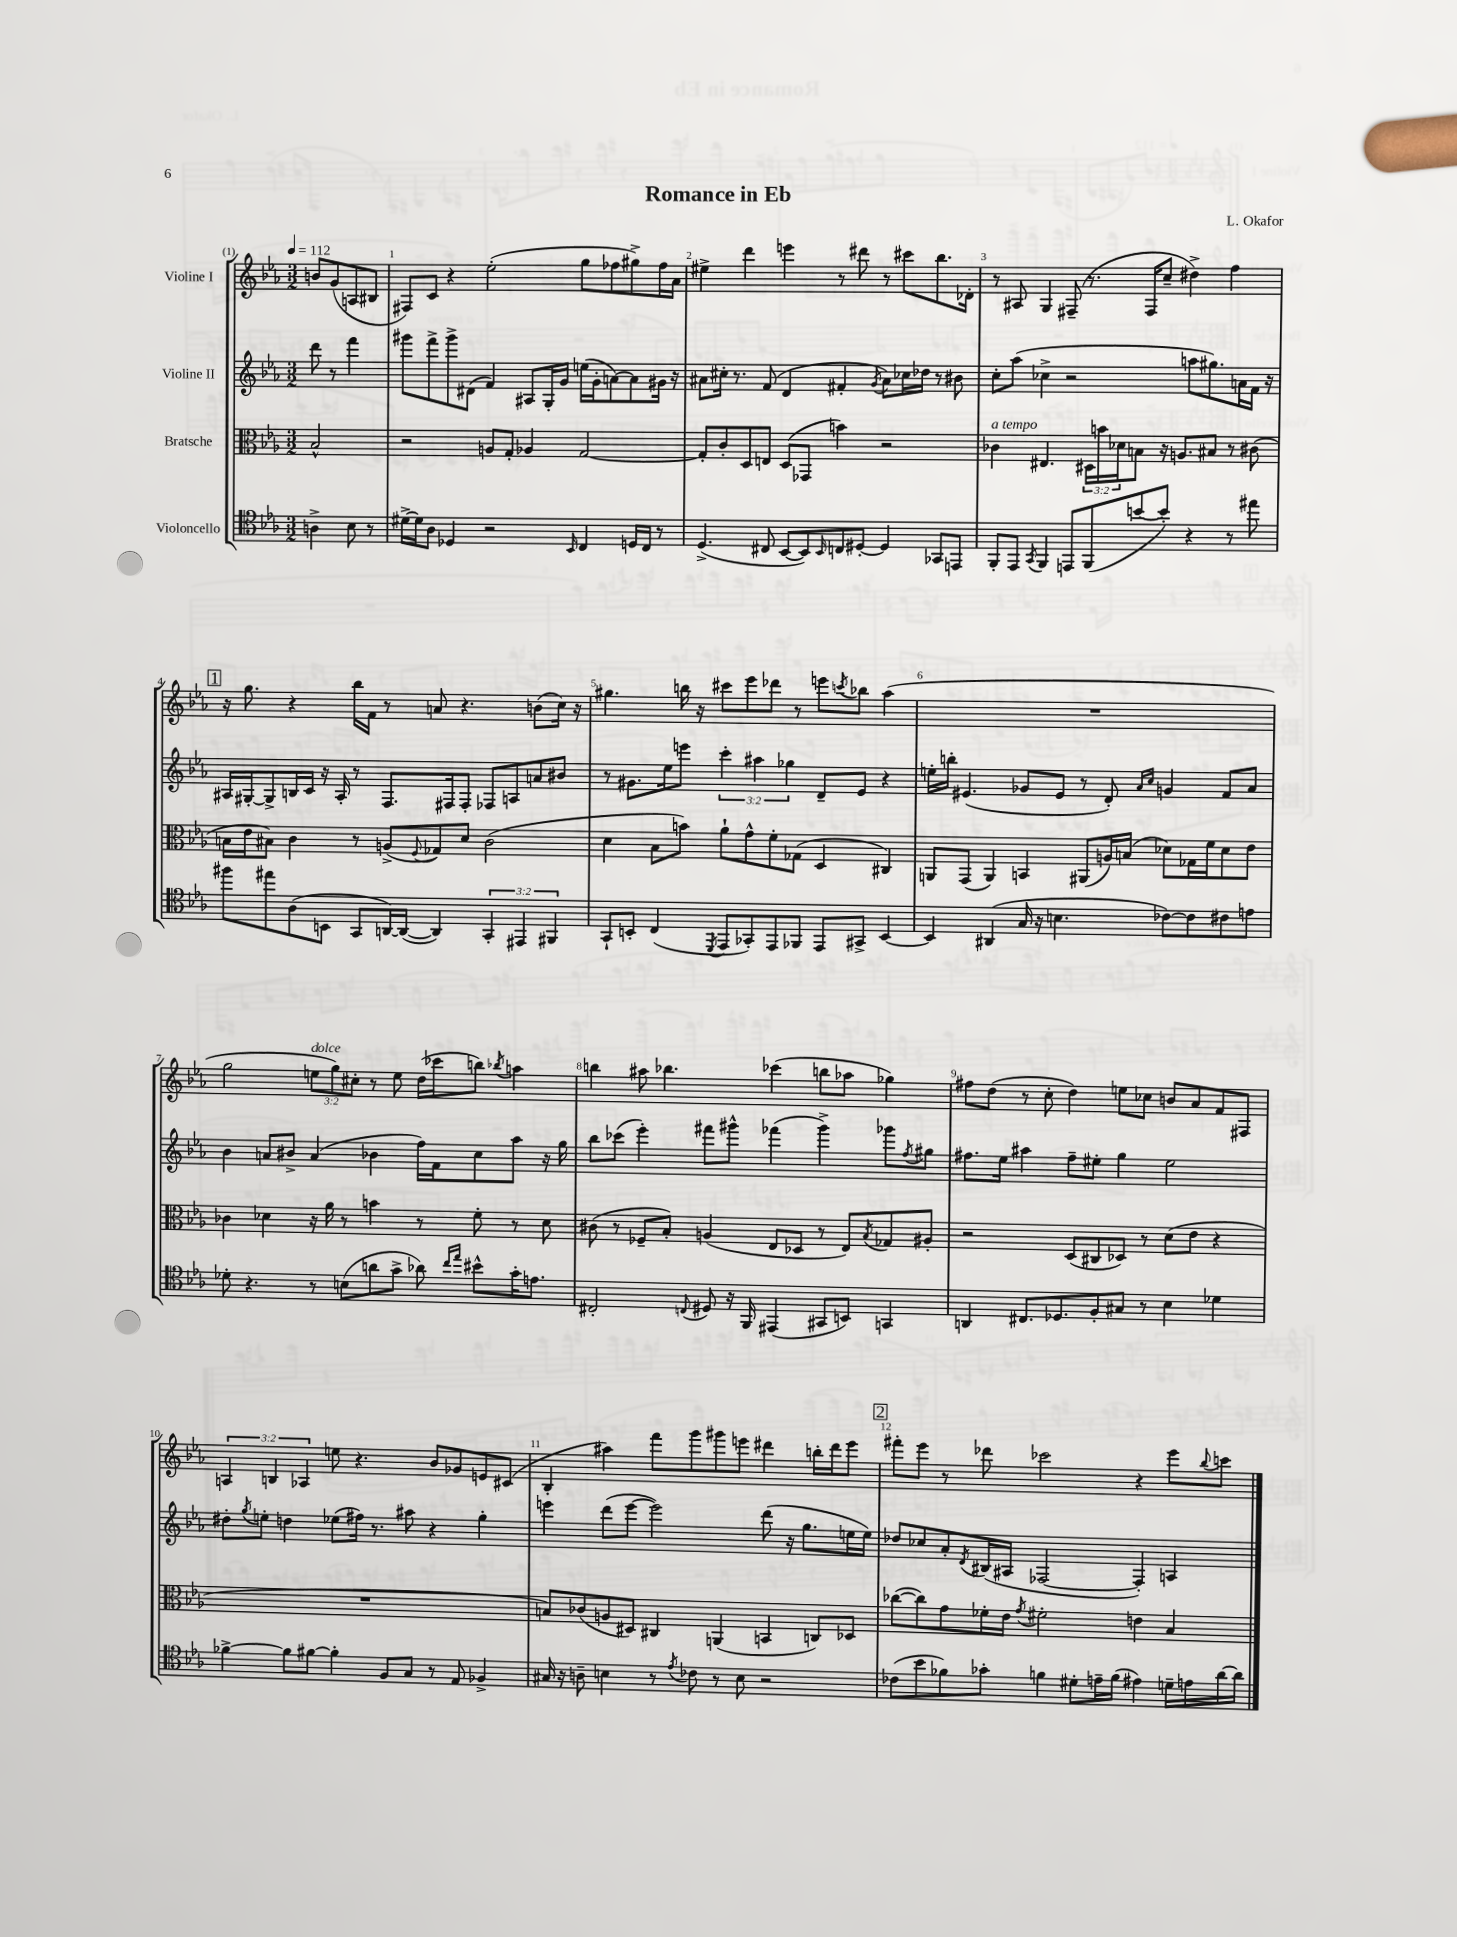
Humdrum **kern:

**kern	**kern	**kern	**kern
*staff4	*staff3	*staff2	*staff1
*clefC4	*clefC3	*clefG2	*clefG2
*k[b-e-a-]	*k[b-e-a-]	*k[b-e-a-]	*k[b-e-a-]
*M3/2	*M3/2	*M3/2	*M3/2
*MM112	*MM112	*MM112	*MM112
4A^	2B-^^	8ddd	8b
.	.	8r	(8g
8B-	.	4fff	8A
8r	.	.	8B#
=	=	=	=
[16d#^	2r	8ggg#	8F#)
16d#]	.	.	.
8A-	.	8fff^	8c
4D-	.	8ggg#^	4r
.	.	(8d#	.
2r	8A	4f)	(2ee-'
.	8G'	.	.
.	4A-	8A#	.
.	.	16G'	.
.	.	16g	.
16qqBB-	.	.	.
4C	[2G	(16ee	8gg
.	.	16g'	.
.	.	[8a)	8ff-
16D	.	8a]	8gg#^)
16C	.	.	.
8r	.	16g#	16ff-
.	.	16r	16a-
=	=	=	=
(4.D^	8G']	8a#	4ee#^
.	8c'	16cc#'	.
.	.	8.r	.
.	8D	.	4ddd
8C#	8E	(8f	.
[8BB-	(8D	4d	4eee
8BB-])	8GG-	.	.
16qqBB-	.	.	.
8C	4b)	4f#'	8r
[8D#'	.	.	8ddd#
.	.	8qg	.
4D#]	2r	8a#)	8r
.	.	16cc-	8ccc#
.	.	16dd-	.
8GG-	.	8r	8.bb-
8EE	.	8b#	.
.	.	.	16d-'
=	=	=	=
8FF'	4c-	8cc'	8r
8EE-	.	(8aa-	8A#
8qGG	.	.	.
4FF	4.E#	4cc-^	4G
8EE	.	2r	(8F#~
(8FF	24D#	.	8.r
.	24b	.	.
.	24d-	.	.
[8b	8B	.	.
.	.	.	16F#
8b'])	16r	.	8cc~
.	8.A	.	.
4r	.	8aa	4dd#^)
.	8B#	8.gg#)	.
8r	8r	.	4ff
.	.	16a	.
8ee#	(8c#	16f	.
.	.	16r	.
=	=	=	=
8ff#	16B	16A#	16r
.	16e-	[16G#'	8.gg
8ee#	8B#)	8G#^]	.
(8A-	4c	16B	4r
.	.	16c	.
8BB	.	16r	.
.	.	16A#'	.
8GG	8r	8r	16bb-
.	.	.	16f
[16AA)	(8A^	8.F	8r
(16AA_	.	.	.
.	8qqF	.	.
4AA])	8G-)	.	8a
.	.	16F#	.
.	8d	8F#'	4.r
6GG'	(2c	8F-	.
.	.	8A	.
6EE#	.	.	.
.	.	8a	(8b
6FF#	.	.	.
.	.	8b#	16cc)
.	.	.	16r
=	=	=	=
8GG`	4d	8r	4.gg#
8BB'	.	8.g#	.
(4C	8B-	.	.
.	.	16ee-	.
.	8b)	8eee	16bb
.	.	.	16r
8qDD	.	.	.
8EE-	8a-`	6ccc'	8ccc#
8GG-')	8g^^	.	8eee-
.	.	6aa#	.
8EE-	8f'	.	8ddd-
.	.	6gg-	.
8FF-	(8G-	.	8r
8EE-	4D	8d~	8eee
.	.	.	8qccc
8GG#^	.	8e-	8bb-
[4BB	4C#)	4r	(4aa-
=	=	=	=
4BB]	8AA	16ee'	1.r
.	.	16bb'	.
.	(8GG	(4.e#	.
(4AA#	4AA)	.	.
16G	4BB	8g-	.
16r	.	.	.
4.B	.	8e#	.
.	(8AA#	8r	.
.	16A)	8d')	.
.	(16B	.	.
.	.	16qqa-	.
.	.	16qqcc	.
[8c-)	8d-)	4g	.
8c-]	16G-	.	.
.	16f	.	.
8c#	8d-	8f	.
8e	8e-	8a-	.
=	=	=	=
8d-'	4c-	4b-	2gg
4.r	.	.	.
.	4d-	8a	.
.	.	8b#^	.
8r	16r	(4a	12ee
.	16a-	.	.
.	.	.	12gg)
(8B	8r	.	.
.	.	.	12cc#'
8a	4b	4b-	8r
8g^	.	.	8ee
8a-)	8r	16ff)	(16dd
.	.	16f	16ccc-
16qqcc	.	.	.
16qqee-	.	.	.
8b#^^	8f'	8cc	8bb)
.	.	.	8qbb-
16g'	8r	8aa-	4aa
8.e	.	.	.
.	8d-	16r	.
.	.	16gg	.
=	=	=	=
2C#'	(8c#	8bb-	4bb
.	8r	(8ccc-	.
.	8F-~	4eee-')	8aa#
.	8B-')	.	4.bb-
8qqC	.	.	.
8D#	(4A	8fff#	.
16r	.	8ggg#^^	.
16FF	.	.	.
(4EE#	8E-	(4fff-	(4ccc-
.	8D-	.	.
8GG#	8r	4ggg#^)	8bb
8BB)	8E-)	.	8aa-
.	8qB-	.	.
4GG	8G-	8ggg-	4gg-)
.	.	8qff	.
.	8A#'	8gg#	.
=	=	=	=
4AA	2r	8.ff#	8ff#
.	.	.	(8dd
.	.	16ee-	.
8.C#	.	4aa#	8r
.	.	.	8cc'
8.D-	.	.	.
.	(8D	8ff#~	4dd)
8F'	8C#	8ee#'	.
8G#	8D-)	4gg	8ee
8r	8r	.	8cc-
4B-	(8d	2ee#	8b
.	8e-	.	8a-
4d-	4r	.	8f
.	.	.	8F#
=	=	=	=
[4f-^	1.r	8dd#'	6A
.	.	8qgg	.
.	.	8ee'	.
.	.	.	6B
8f-]	.	4dd	.
.	.	.	6A-
[8f#	.	.	.
4f#']	.	(8ee-	8ee
.	.	16ff#)	4.r
.	.	8.r	.
8F	.	.	.
8G	.	8aa#	.
8r	.	4r	8b-
8E-	.	.	8g-
4F-^	.	4gg'	8e
.	.	.	(8c#
=	=	=	=
16G#	8B)	4eee	4B-'
16r	.	.	.
8A~	(8c-	.	.
4B	8A	(8ddd	4aa#)
.	8D#)	[8eee	.
8r	4C#	2eee])	8fff
8qe-	.	.	.
8c-	.	.	8ggg
8r	(4AA	.	8ggg#
8B	.	.	8eee
2r	4BB	(8ddd	4ddd#
.	.	16r	.
.	.	8.gg	.
.	8C)	.	16bb'
.	.	.	16ddd#
.	8D-	16ee	8eee
.	.	16ee)	.
=	=	=	=
(8c-	([8cc-	8dd-	8fff#'
8b-	8cc-])	8cc-	8eee-
8f-)	8g	8a-'	8r
.	.	8qd	.
8g-'	16f-'	(16B#	8ddd-
.	16e-	16A#	.
.	8qg	.	.
4f	2f#'	[2F-	2ccc-
8d#'	.	.	.
16e~	.	.	.
(16f	.	.	.
4e#)	4e	4F-'])	4r
16d~	4B-	4A	8eee-
16e	.	.	.
.	.	.	8qqbb-
[16a-	.	.	8ccc
16a-]	.	.	.
==	==	==	==
*-	*-	*-	*-
